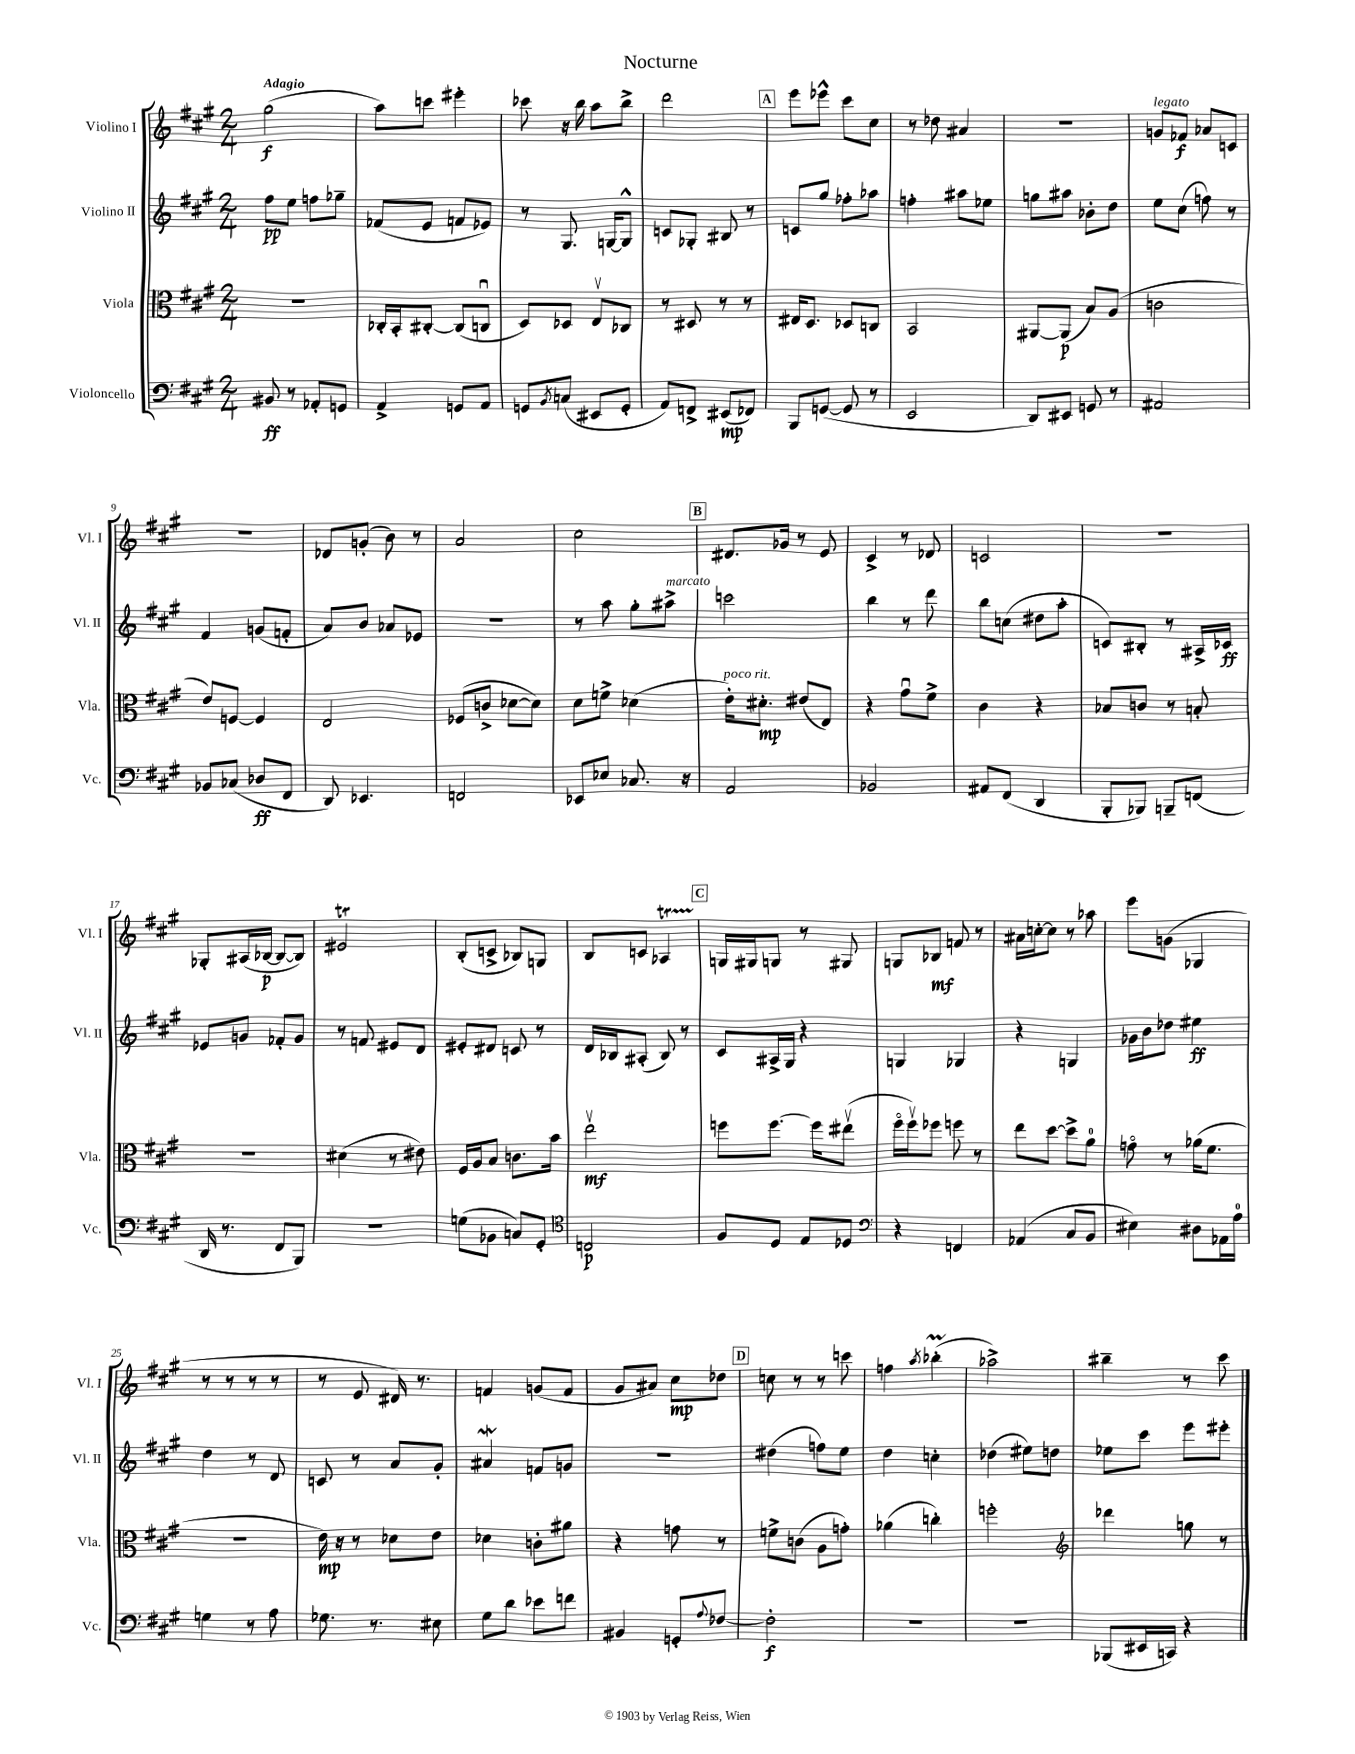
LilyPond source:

\header { title = "Nocturne" }
<<
\new StaffGroup <<
\new Staff = "s0" \with { instrumentName = "Violino I" shortInstrumentName = "Vl. I" } {
    \clef treble \key a \major \numericTimeSignature \time 2/4 \tempo "Adagio"
    gis''2\f( |
    a''8) c'''8 eis'''4-. |
    ces'''8 r16 b''16 a''8 b''8-> |
    d'''2 |
    \mark \markup { \box "A" } e'''8 ees'''8-^ cis'''8 cis''8 |
    r8 des''8 ais'4 |
    r2 |
    g'8^\markup { \italic "legato" } fes'8\f aes'8 c'8 |
    R2 |
    des'8 g'8-.( b'8) r8 |
    a'2 |
    cis''2 |
    \mark \markup { \box "B" } dis'8. ges'16 r8 e'8 |
    cis'4-> r8 des'8 |
    c'2 |
    R2 |
    ges8-. ais16( bes16~\p bes8~ bes8) |
    eis'2\trill |
    b8-.( c'8-> bes8) g8 |
    b8 c'8 aes4\startTrillSpan |
    \mark \markup { \box "C" } g16\stopTrillSpan gis16 g8 r8 gis8 |
    g8 bes8\mf f'8 r8 |
    ais'16 c''16~-. c''8 r8 aes''8 |
    e'''8 g'8( ges4 |
    r8 r8 r8 r8 |
    r8 e'8 dis'16) r8. |
    f'4 g'8( f'8 |
    gis'8 ais'8) cis''8\mp des''8 |
    \mark \markup { \box "D" } c''8 r8 r8 c'''8 |
    f''4 \acciaccatura { a''8 } bes''4-.\prall( |
    aes''2->) |
    bis''4-- r8 cis'''8 \bar "|." |
}
\new Staff = "s1" \with { instrumentName = "Violino II" shortInstrumentName = "Vl. II" } {
    \clef treble \key a \major \numericTimeSignature \time 2/4
    fis''8\pp e''8 f''8 ges''8-- |
    fes'8( e'8 f'8 ees'8) |
    r8 gis8. g16~ g8-^ |
    c'8 ges8-. bis8 r8 |
    \mark \markup { \box "A" } c'8 gis''8 fes''8-. aes''8 |
    f''4-. ais''8 ees''8 |
    g''8 ais''8 bes'8-. d''8 |
    e''8 cis''8( f''8) r8 |
    fis'4 g'8( f'8-. |
    a'8) b'8 aes'8 ees'8 |
    R2 |
    r8 a''8 gis''8-. ais''8->^\markup { \italic "marcato" } |
    \mark \markup { \box "B" } c'''2 |
    b''4 r8 d'''8 |
    b''8 c''8( dis''8 a''8-. |
    c'8) bis8-. r8 ais16-> ces'16\ff |
    ees'8 g'8 fes'8-. g'8 |
    r8 f'8 eis'8 d'8 |
    eis'8-. dis'8 c'8 r8 |
    d'16 bes16 ais8-.( bes8) r8 |
    \mark \markup { \box "C" } cis'8 ais16-> gis16 r4 |
    g4 ges4 |
    r4 g4 |
    ges'16 b'16 des''8 eis''4\ff |
    d''4 r8 d'8 |
    c'8 r8 a'8 gis'8-. |
    ais'4\mordent f'8 g'8 |
    R2 |
    \mark \markup { \box "D" } dis''4( f''8) e''8 |
    d''4 c''4-. |
    des''4( eis''8) d''8 |
    ees''8 cis'''8 e'''8 eis'''8-. \bar "|." |
}
\new Staff = "s2" \with { instrumentName = "Viola" shortInstrumentName = "Vla." } {
    \clef alto \key a \major \numericTimeSignature \time 2/4
    R2 |
    ces16-. b,16-. cis8~-. cis8( c8\downbow |
    d8) des8 e8\upbow ces8 |
    r8 dis8 r8 r8 |
    \mark \markup { \box "A" } eis16 d8. des8 c8 |
    b,2 |
    ais,8~ ais,8\p( b8) a8( |
    c'2 |
    e'8) f8~ f4 |
    e2 |
    fes8( c'8-> des'8~ des'8) |
    d'8 f'8-> des'4( |
    \mark \markup { \box "B" } e'16-.^\markup { \italic "poco rit." }) dis'8.-.\mp eis'8( e8) |
    r4 gis'8\downbow fis'8-> |
    cis'4 r4 |
    bes8 c'8 r8 b8-. |
    R2 |
    dis'4( r8 eis'8) |
    fis16 a16 b8 c'8. b'16 |
    e''2\upbow\mf |
    \mark \markup { \box "C" } f''8 f''8.~ f''16 eis''8\upbow( |
    fis''16\flageolet fis''16\upbow) fes''8 f''8 r8 |
    e''8 d''8~ d''8-> a'8-0 |
    g'8\flageolet r8 aes'16( fis'8. |
    R2 |
    e'16\mp) r16 r8 des'8 e'8 |
    des'4 c'8-. ais'8 |
    r4 g'8 r8 |
    \mark \markup { \box "D" } f'8-> c'8( a8 g'8-.) |
    aes'4( c''4-.) |
    f''2-. |
    \clef treble des'''4 g''8 r8 \bar "|." |
}
\new Staff = "s3" \with { instrumentName = "Violoncello" shortInstrumentName = "Vc." } {
    \clef bass \key a \major \numericTimeSignature \time 2/4
    bis,8\ff r8 aes,8-. g,8 |
    a,4-> g,8 a,8 |
    g,8 \acciaccatura { b,8 } c8( eis,8 g,8-. |
    a,8) f,8-> eis,8\mp( fes,8) |
    \mark \markup { \box "A" } b,,8 g,8~( g,8 r8 |
    e,2 |
    d,8) eis,8 g,8 r8 |
    ais,2 |
    bes,8 ces8( des8\ff fis,8 |
    d,8) ees,4. |
    f,2 |
    ees,8 ees8 ces8. r16 |
    \mark \markup { \box "B" } a,2 |
    bes,2 |
    ais,8 fis,8( d,4 |
    b,,8-. bes,,8) b,,8-- f,8( |
    d,16 r8. fis,8 b,,8) |
    R2 |
    g8( bes,8 c8) gis,8-. |
    \clef tenor c2\p |
    \mark \markup { \box "C" } fis8 d8 e8 des8 |
    \clef bass r4 f,4 |
    aes,4( cis8 b,8 |
    eis4) dis8 aes,16 a16-0 |
    g4 r8 a8 |
    ges8. r8. eis8 |
    gis8 d'8 ees'8 f'8 |
    bis,4 g,8-. \appoggiatura { a8 } fes8~ |
    \mark \markup { \box "D" } fes2-.\f |
    R2 |
    R2 |
    bes,,8( eis,16 c,16) r4 \bar "|." |
}
>>
>>
